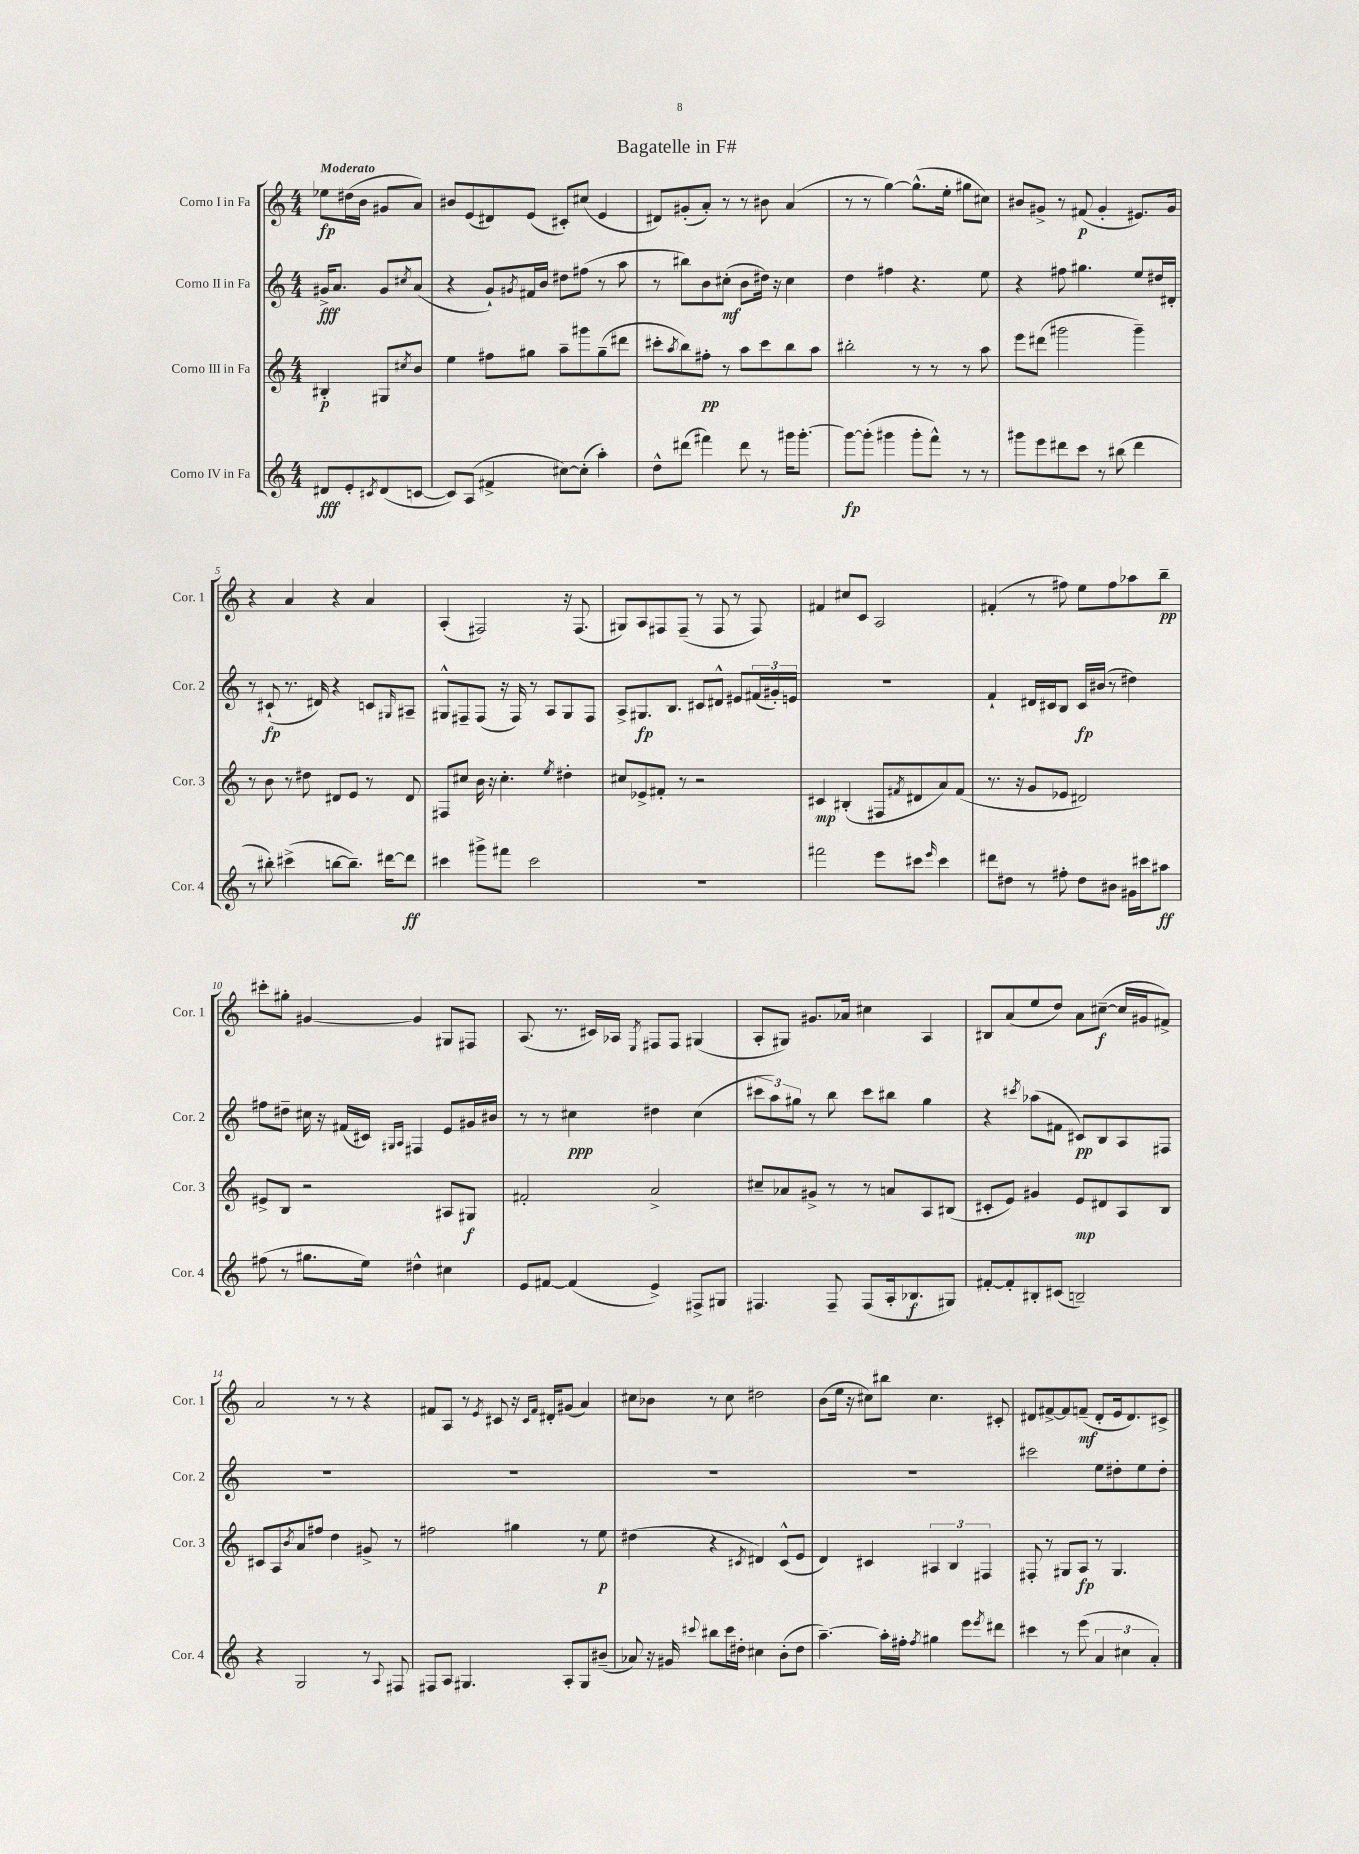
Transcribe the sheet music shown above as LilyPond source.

\header { title = "Bagatelle in F#" }
<<
\new StaffGroup <<
\new Staff = "s0" \with { instrumentName = "Corno I in Fa" shortInstrumentName = "Cor. 1" } {
    \clef treble \key c \major \numericTimeSignature \time 4/4 \partial 2 \tempo "Moderato"
    ees''8\fp dis''16( b'16 gis'8 a'8) |
    bis'8 e'8( dis'8) e'8( cis'8-.) cis''8( e'4 |
    dis'8) gis'8-.( a'8-.) r8 r8 bis'8 a'4( |
    r8 r8 g''4~) g''8.-^( e''16-. gis''8 cis''8) |
    bis'8 gis'8-> r8 fis'8\p( gis'4-. eis'8.) gis'16 |
    r4 a'4 r4 a'4 |
    a4-.( fis2) r16 fis8.( |
    gis8) a8 fis8 fis8--( r8 fis8 r8 fis8) |
    fis'4 cis''8 c'8 a2 |
    fis'4-.( r8 fis''8) e''8 fis''8 aes''8 b''8--\pp |
    cis'''8-. gis''8-. gis'4~ gis'4 gis8 fis8 |
    a8.( r8. cis'16) aes16 \acciaccatura { e8 } fis8 fis8 gis4( |
    a8-. gis8) gis'8. aes'16 cis''4 a4 |
    bis8 a'8( e''8 d''8) a'8 cis''8~--\f( cis''16 gis'16 fis'8->) |
    a'2 r8 r8 r4 |
    fis'8 a8 r8 \acciaccatura { e'8 } cis'8 r16 \grace { cis'16 fis'16 } dis'16-. gis'8( a'4) |
    cis''8 bes'8 r8 cis''8 dis''2 |
    b'8( e''16 r16 cis''8) bis''8 cis''4. cis'8-. |
    dis'8 fis'8~-> fis'8 f'8--\mf( dis'8-. e'16 dis'8.) cis'8-> \bar "|." |
}
\new Staff = "s1" \with { instrumentName = "Corno II in Fa" shortInstrumentName = "Cor. 2" } {
    \clef treble \key c \major \numericTimeSignature \time 4/4 \partial 2
    gis'16->\fff a'8. gis'8 \acciaccatura { cis''8 } a'8( |
    r4 g'8-!) \acciaccatura { gis'8 } fis'16 b'16 dis''8 fis''8( r8 a''8 |
    r8 bis''8) b'8 cis''8-.\mf( b'8 dis''16) r16 cis''4 |
    d''4 fis''4 r4. e''8 |
    r4 fis''8 gis''4. e''8 dis''16 dis'16-. |
    r8 cis'8-!\fp( r8. dis'16) r4 c'8 \grace { gis16 } ais8-- |
    gis8-^ fis8-- fis8( r16 fis16) r8 a8 gis8 fis8 |
    a8-> gis8.\fp b8. cis'8 dis'8-^ eis'8 \tuplet 3/2 { fis'16( gis'16-.) e'16 } |
    R1 |
    f'4-! dis'16 cis'16 b8 cis'16\fp bis'16( r8 dis''4) |
    fis''8 dis''8-- cis''16 r16 fis'16( cis'16) \grace { gis16 a16 } fis4 e'8 gis'16 bis'16 |
    r8 r8 cis''4\ppp dis''4 cis''4( |
    \tuplet 3/2 { cis'''8 a''8) gis''8 } r8 b''8 cis'''8 bis''8 gis''4 |
    r4 \acciaccatura { cis'''8 } aes''8( fis'8 cis'8\pp) b8 a8 fis8 |
    R1 |
    R1 |
    R1 |
    R1 |
    cis'''2 e''8 dis''8-. e''8 dis''8-. \bar "|." |
}
\new Staff = "s2" \with { instrumentName = "Corno III in Fa" shortInstrumentName = "Cor. 3" } {
    \clef treble \key c \major \numericTimeSignature \time 4/4 \partial 2
    bis4-.\p gis8 \acciaccatura { cis''8 } b'8 |
    e''4 fis''8 gis''8 a''8-- gis'''8 gis''8--( dis'''8 |
    cis'''8-. \acciaccatura { a''8 } b''8) fis''8-.\pp r8 a''8 cis'''8 b''8 a''8 |
    bis''2-. r8 r8 r8 a''8 |
    e'''8 dis'''8( gis'''2 gis'''4--) |
    r8 b'8 r8 dis''8 dis'8 e'8 r8 dis'8 |
    fis8 cis''8 b'16 r16 cis''4.-. \acciaccatura { e''8 } dis''4-. |
    cis''8 ees'8-> fis'8-. r8 r2 |
    cis'4\mp bis4-.( fis8 \acciaccatura { fis'8 } dis'8 a'8) fis'8( |
    r8. r16 g'8 ees'8 dis'2) |
    eis'8-> b8 r2 ais8 gis8\f |
    fis'2-. a'2-> |
    cis''8-- aes'8 gis'8-> r8 r8 a'8 a8 bis8( |
    cis'8-. e'8) gis'4 e'8\mp dis'8 a8 b8 |
    cis'8 a8 \acciaccatura { b'8 } a'8 fis''8 d''4 gis'8-> r8 |
    fis''2 gis''4 r8 e''8\p |
    dis''4( r4 \acciaccatura { cis'8 } dis'4) cis'8-^( e'8 |
    d'4) cis'4 \tuplet 3/2 { ais4 b4 fis4 } |
    fis8-. r8 gis8 a8\fp r8 gis4. \bar "|." |
}
\new Staff = "s3" \with { instrumentName = "Corno IV in Fa" shortInstrumentName = "Cor. 4" } {
    \clef treble \key c \major \numericTimeSignature \time 4/4 \partial 2
    dis'8\fff e'8-. \acciaccatura { cis'8 } dis'8( c'8~ |
    c'8) a8( fis'4-> cis''8~) cis''8-.( a''4-.) |
    d''8-^ dis'''8( fis'''4) dis'''8 r8 gis'''16 gis'''8.~-. |
    gis'''8~\fp gis'''8-.( gis'''4 gis'''8-. f'''8-^) r8 r8 |
    gis'''8 e'''8 dis'''8 c'''8 r8 bis''8( dis'''4 |
    r8 bis''8-.) cis'''4->( b''8~ b''8.--) dis'''16~ dis'''8\ff |
    cis'''4 gis'''8-> fis'''8 cis'''2 |
    R1 |
    fis'''2 e'''8 cis'''8 \grace { e'''16 } cis'''4 |
    dis'''8 dis''8 r8 fis''8-. dis''8 bis'8 gis'16 cis'''16 ais''8\ff |
    fis''8( r8 gis''8. e''16) dis''4-^ cis''4 |
    e'8 fis'8~ fis'4( e'4->) fis8-> gis8 |
    fis4. fis8-- fis8( a16-. bes8.\f gis8) |
    fis'8~-. fis'8-. bis8-. cis'8( b2--) |
    r4 g2 r8 \appoggiatura { a8 } fis8 |
    fis8 a8 gis4. a8-. gis8 bis'8--( |
    aes'8) r16 gis'16 \appoggiatura { cis'''8 } bis''8 cis'''16 dis''16-. cis''4 b'8-.( dis''8 |
    a''4.~--) a''16-. fis''16-. \acciaccatura { fis''8 } gis''4 e'''8 \acciaccatura { e'''8 } dis'''8 |
    cis'''4 r8 e'''8( \tuplet 3/2 { a'4 cis''4 a'4-.) } \bar "|." |
}
>>
>>
